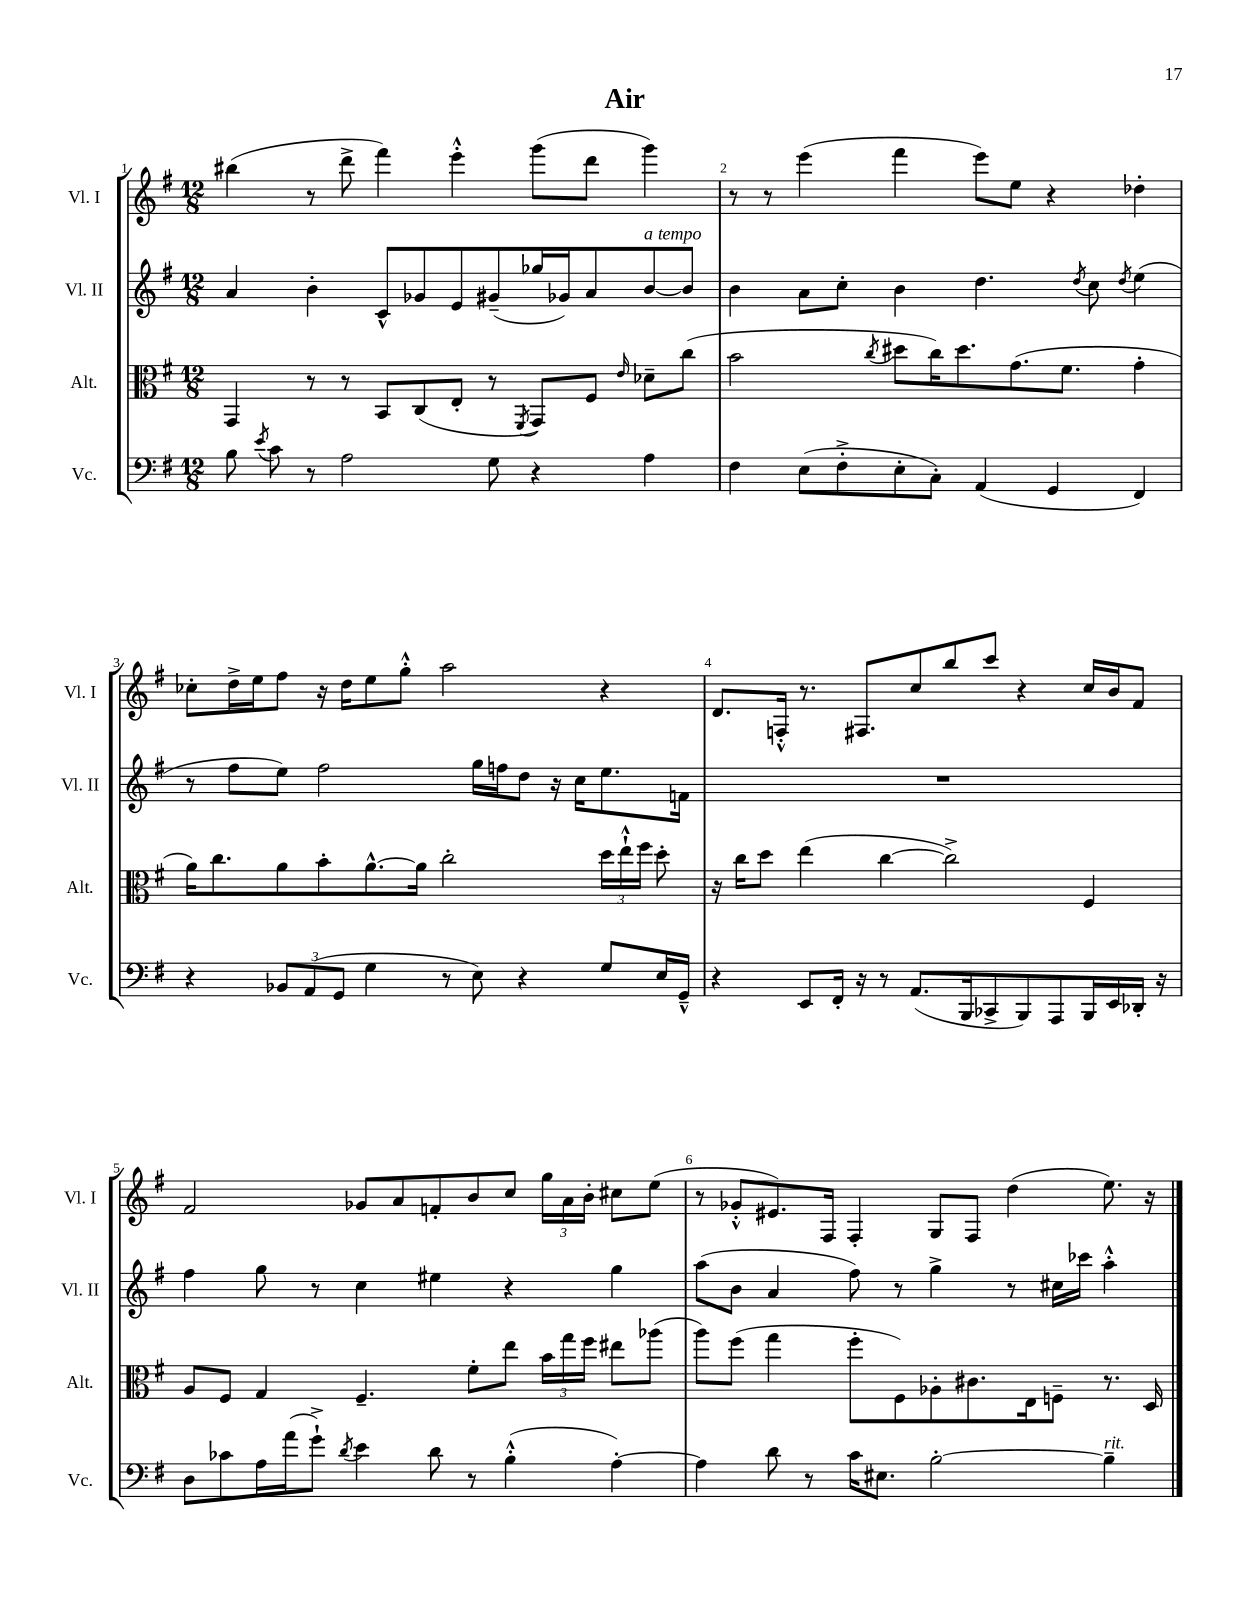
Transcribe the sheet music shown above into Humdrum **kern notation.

**kern	**kern	**kern	**kern
*part4	*part3	*part2	*part1
*staff4	*staff3	*staff2	*staff1
*I"Vc.	*I"Alt.	*I"Vl. II	*I"Vl. I
*I'Vc.	*I'Alt.	*I'Vl. II	*I'Vl. I
*clefF4	*clefC3	*clefG2	*clefG2
*k[f#]	*k[f#]	*k[f#]	*k[f#]
*M12/8	*M12/8	*M12/8	*M12/8
=1	=1	=1	=1
8B\	4GG/	4a/	(4bb#X\
8qe/	.	.	.
8c\	.	.	.
8r	8r	4b'\	8r
2A\	8r	.	8ddd^\
.	8BB/L	8c^^/L	4fff#\)
.	(8C/	8g-X/	.
.	8E'/J	8e/	4eee'^^\
8G\	8r	(8g#X~/	.
.	8qFF#/	.	.
4r	8GG/L)	16gg-X/L	(8ggg\L
.	.	16g-X/J)	.
.	8F#/J	8a/	8ddd\J
.	16qqe/	.	.
!	!	!LO:TX:a:i:t=a tempo	!
4A\	8d-X~\L	[8b/	4ggg\)
.	(8cc\J	8b/J]	.
=2	=2	=2	=2
4F#\	2b\	4b\	8r
.	.	.	8r
(8E\L	.	8a\L	(4eee\
8F#'^\	.	8cc'\J	.
.	8qcc/	.	.
8E'\	8dd#X\L	4b\	4fff#\
8C'\J)	16cc\K)	.	.
.	8.dd#\	.	.
(4AA/	.	4.dd\	8eee\L)
.	(8.g\	.	8ee\J
4GG/	.	.	4r
.	8.f#\J	.	.
.	.	8qdd/	.
.	.	8cc\	.
.	.	8qdd/	.
4FF#/)	4g'\	(4ee\	4dd-X'\
!!LO:LB:g=z
=3	=3	=3	=3
4r	16a\KL)	8r	8cc-X'\L
.	8.cc\	.	.
.	.	8ff#\L	16dd^\L
.	.	.	16ee\J
12BB-X/L	8a\	8ee\J)	8ff#\J
(12AA/	.	.	.
.	8b'\	2ff#\	16r
12GG/J	.	.	.
.	.	.	16dd\KL
4G\	[8.a^^\	.	8ee\
.	.	.	8gg'^^\J
.	16a\Jk]	.	.
8r	2cc'\	.	2aa\
8E\)	.	16gg\LL	.
.	.	16ffn\J	.
4r	.	8dd\J	.
.	.	16r	.
.	.	16cc\KL	.
8G/L	24dd\LL	8.ee\	4r
.	24ee`^^\	.	.
.	24ff#\JJ	.	.
16E/L	8dd'\	.	.
16GG~^^/JJ	.	16fn\Jk	.
=4	=4	=4	=4
4r	16r	1.r	8.d/L
.	16cc\KL	.	.
.	8dd\J	.	.
.	.	.	16Fn'^^/Jk
8EE/L	(4ee\	.	8.r
16FF#'/Jk	.	.	.
16r	.	.	8.F#X/L
8r	[4cc\	.	.
(8.AA/L	.	.	8cc/
.	2cc^\])	.	8bb/
16BBB/k	.	.	.
8CC-X^/	.	.	8ccc/J
8BBB/)	.	.	4r
8AAA/	.	.	.
16BBB/L	4F#/	.	16cc/LL
16EE/	.	.	16b/J
16DD-X'/JJ	.	.	8f#/J
16r	.	.	.
!!LO:LB:g=z
=5	=5	=5	=5
8D\L	8A/L	4ff#\	2f#/
8c-X\	8F#/J	.	.
16A\L	4G/	8gg\	.
(16a\J	.	.	.
8g`^\J)	.	8r	.
8qd/	.	.	.
4e\	4.F#~/	4cc\	8g-X/L
.	.	.	8a/
8d\	.	4ee#X\	8fn'/
8r	8f#'\L	.	8b/
(4B'^^\	8ee\J	4r	8cc/J
.	24b\LL	.	24gg\LL
.	24gg\	.	24a\
.	24ff#\JJ	.	24b'\JJ
[4A'\)	8ee#X\L	4gg\	8cc#X\L
.	(8aa-X\J	.	(8ee\J
=6	=6	=6	=6
4A\]	8aa\L)	(8aa\L	8r
.	(8ff#\J	8b\J	8g-X'^^/L
8d\	4gg\	4a/	8.e#X/)
8r	.	.	.
.	.	.	16F#/Jk
16c\KL	8ff#'\L	8ff#\)	4F#'/
8.E#X\J	.	.	.
.	8F#\)	8r	.
[2B'\	8A-X'\	4gg^\	8G/L
.	8.c#X\	.	8F#/J
.	.	8r	(4dd\
.	16E\k	.	.
.	8Fn~\J	16cc#X\LL	.
.	.	16ccc-X\JJ	.
!LO:TX:a:i:t=rit.	!	!	!
4B~\]	8.r	4aa'^^\	8.ee\)
.	16D/	.	16r
==	==	==	==
*-	*-	*-	*-
